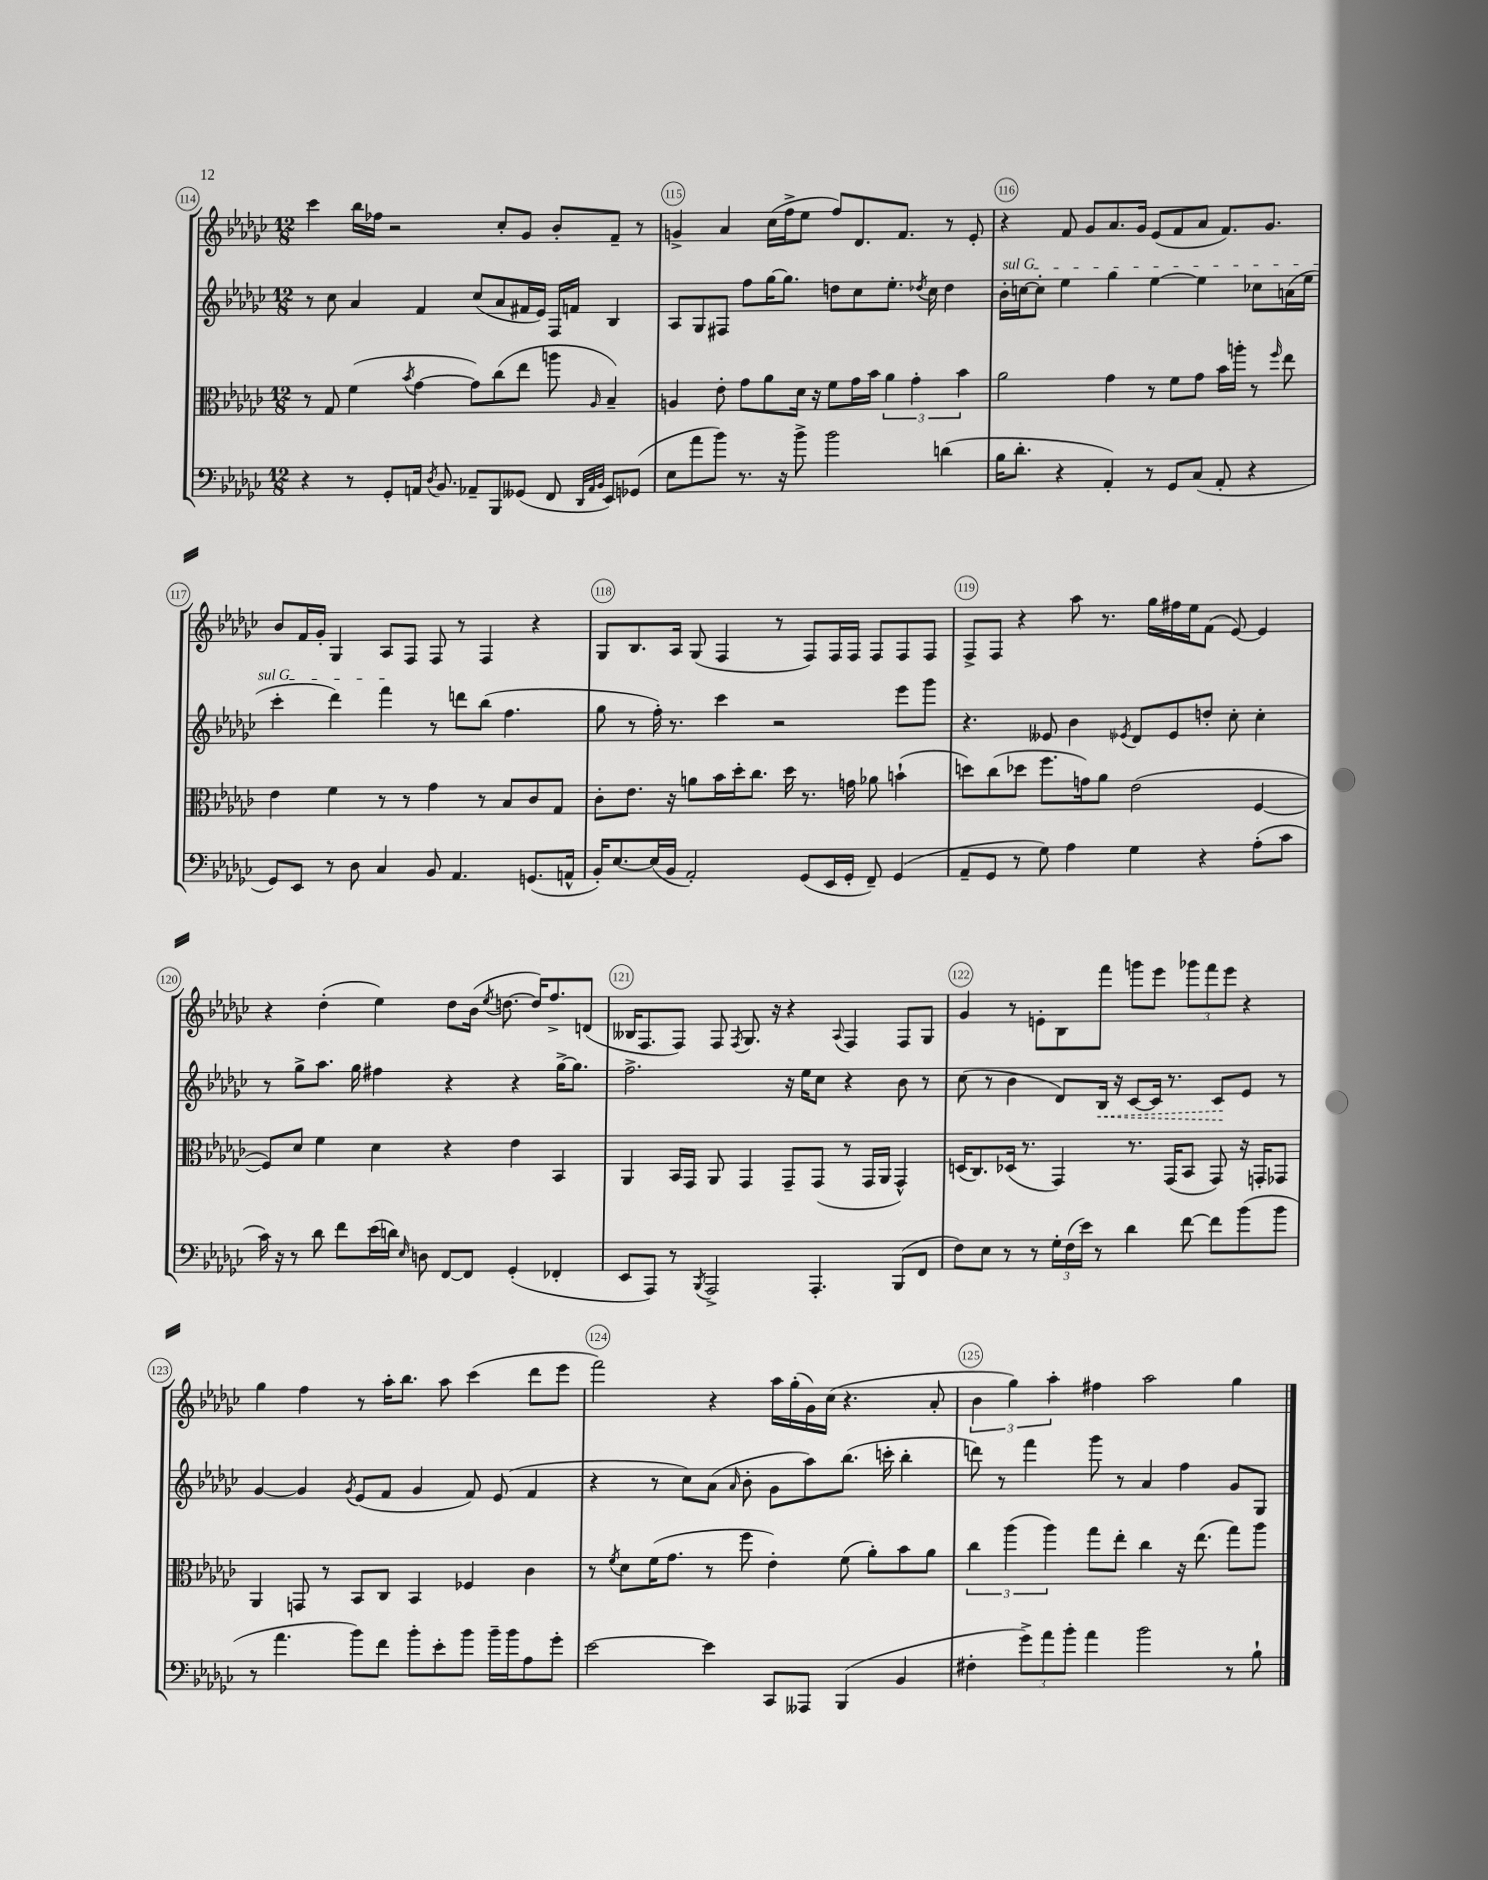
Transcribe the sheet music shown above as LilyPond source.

<<
\new StaffGroup <<
\new Staff = "s0" {
    \clef treble \key ges \major \numericTimeSignature \time 12/8
    \autoBeamOff ces'''4 bes''16[ fes''16] r2 ces''8[-. ges'8] bes'8[-. f'8]-- r8 |
    g'4-> aes'4 ces''16[( f''16-> ees''8] f''8[) des'8. f'8.] r8 ees'8-. |
    r4 f'8 ges'8[ aes'8. ges'16] ees'8[( f'8 aes'8] f'8.[) ges'8.] |
    bes'8[ f'16 ges'16]-. ges4 aes8[ f8] f8 r8 f4 r4 |
    ges8[ bes8. aes16] ges8( f4 r8 f8[) f16 f16] f8[ f8 f8] |
    f8[-> f8] r4 aes''8 r8. ges''16[ fis''16 ees''16 f'8]( ees'8~) ees'4 |
    r4 des''4-.( ees''4) des''8[ bes'16]( \acciaccatura { ees''8 } d''8.~ d''16[) f''8.-> d'8]( |
    beses16[ f8. f8]) f8 \acciaccatura { f8 } ges8. r16 r4 \appoggiatura { aes8 } f4 f8[ ges8] |
    ges'4 r8 e'8[-. bes8 f'''8] g'''8[ ees'''8] \tuplet 3/2 { ges'''8[ f'''8 ees'''8] } r4 |
    ges''4 f''4 r8 aes''16[-. bes''8.] aes''8 ces'''4( des'''8[ ees'''8] |
    f'''2) r4 aes''16[ ges''16-.( ges'16) ces''16]( r4. aes'8-. |
    \tuplet 3/2 { bes'4 ges''4) aes''4-. } fis''4 aes''2 ges''4 \bar "|." |
}
\new Staff = "s1" {
    \clef treble \key ges \major \numericTimeSignature \time 12/8
    \autoBeamOff r8 ces''8 aes'4 f'4 ces''8[( aes'8 fis'16 ees'16]) f16[ f'16] bes4 |
    aes8[ ges8 fis8] f''8[ ges''16~ ges''8.] d''8[ ces''8 ees''8.]-. \acciaccatura { des''8 } ces''16 des''4 |
    \once \override TextSpanner.bound-details.left.text = \markup { \italic "sul G" } bes'16[-.\startTextSpan c''16~ c''8]-. ees''4 ges''4 ees''4~ ees''4 ces''8[ a'16( ees''16] |
    ces'''4-. des'''4) f'''4\stopTextSpan r8 d'''8[ bes''8]( f''4. |
    ges''8 r8 f''16-.) r8. ces'''4 r2 ees'''8[ ges'''8] |
    r4. eeses'8 bes'4 \acciaccatura { ees'8 } des'8[ ees'8 d''8]-. ces''8-. ces''4-. |
    r8 ges''8[-> aes''8.] ges''16 fis''4 r4 r4 ges''16[~-> ges''8.] |
    f''2.-> r16 ees''16[ ces''8] r4 bes'8 r8 |
    ces''8( r8 bes'4 des'8[) \once \override Hairpin.style = #'dashed-line bes16]\< r16 ces'8[~ ces'16] r8. ces'8[\! ees'8] r8 |
    ges'4~ ges'4 \acciaccatura { ges'8 } ees'8[( f'8] ges'4 f'8) ees'8( f'4 |
    r4 r8 ces''8[) aes'8]( \grace { aes'16 } bes'8-. ges'8[ aes''8) bes''8.]( c'''16-. bes''4-. |
    d'''8) r8 f'''4 ges'''8 r8 aes'4 f''4 ges'8[ ges8] \bar "|." |
}
\new Staff = "s2" {
    \clef alto \key ges \major \numericTimeSignature \time 12/8
    \autoBeamOff r8 ges8 f'4( \acciaccatura { bes'8 } ges'4~ ges'8[) ces''8( ees''8] a''8 \grace { aes16 } bes4--) |
    a4 ees'8-. ges'8[ aes'8 des'16] r16 f'8[ ges'16 bes'16] \tuplet 3/2 { aes'4 ges'4-. bes'4 } |
    aes'2 ges'4 r8 f'8[ ges'8] bes'16[ a''16]-. r8 \grace { f''16 } ees''8 |
    ees'4 f'4 r8 r8 ges'4 r8 bes8[ ces'8 ges8] |
    ces'8[-. ees'8.] r16 a'8[ bes'16 des''16-. ces''8.] des''16 r8. g'16 aes'8 b'4-!( |
    d''8[) ces''8( des''8] f''8.[ g'16) aes'8] ees'2( f4~ |
    f8[) des'8] f'4 des'4 r4 ees'4 bes,4 |
    aes,4 bes,16[ ges,16] aes,8 ges,4 ges,8[-- ges,8]( r8 ges,16[ aes,16] ges,4-^) |
    d16[( ces8.) des16]( r8. ges,4) r8. ges,16[( bes,8] ges,8) r16 g,16[-. ges,8] |
    aes,4 g,8 r8 bes,8[ ces8] bes,4 fes4 ces'4 |
    r8 \acciaccatura { f'8 } des'8[ f'16( ges'8.] r8 f''8 ees'4-.) f'8( aes'8[-.) bes'8 aes'8] |
    \tuplet 3/2 { ces''4 aes''4( aes''4) } ges''8[ ees''8]-. ces''4 r16 ees''8.( ges''8[) aes''8] \bar "|." |
}
\new Staff = "s3" {
    \clef bass \key ges \major \numericTimeSignature \time 12/8
    \autoBeamOff r4 r8 ges,8[-. a,16] \acciaccatura { des8 } bes,8. aes,8[-- bes,,8 geses,8]( f,8 \grace { des,32[ aes,32 bes,32] } ees,8[) ges,8]( |
    ees8[ aes'8 bes'8]) r8. r16 bes'8-> bes'2 d'4( |
    bes16[ des'8.]-. r4 aes,4-.) r8 ges,8[ ces8]( aes,8-. r4 |
    ges,8[) ees,8] r8 des8 ces4 bes,8 aes,4. g,8.[( a,16]-^ |
    bes,16[-.) ees8.~ ees16( bes,16] aes,2-.) ges,8[( ees,16 ges,16]-. f,8--) ges,4( |
    aes,8[-- ges,8] r8 ges8) aes4 ges4 r4 aes8[-.( ces'8] |
    ces'16) r16 r8 des'8 f'8[ ees'16( d'16]) \grace { ees16 } d8 f,8[~ f,8] ges,4-.( fes,4-. |
    ees,8[ aes,,8]) r8 \acciaccatura { bes,,8 } aes,,2-> aes,,4.-. bes,,8[( f,8] |
    f8[) ees8] r8 r8 \tuplet 3/2 { ges16[-. f16( ees'16]) } r8 des'4 f'8~ f'8[ bes'8( bes'8] |
    r8 aes'4. bes'8[) f'8] bes'8[-. ees'8-. bes'8] bes'16[-- bes'16 aes8 ges'8]-. |
    ees'2~ ees'4 ces,8[ aeses,,8] bes,,4( bes,4 |
    fis4-. \tuplet 3/2 { ges'8[->) aes'8 bes'8]-. } aes'4 bes'2 r8 bes8-! \bar "|." |
}
>>
>>
\layout { \context { \Score currentBarNumber = #114 \override BarNumber.break-visibility = ##(#f #t #t) barNumberVisibility = #all-bar-numbers-visible \override BarNumber.stencil = #(make-stencil-circler 0.1 0.3 ly:text-interface::print) } }
